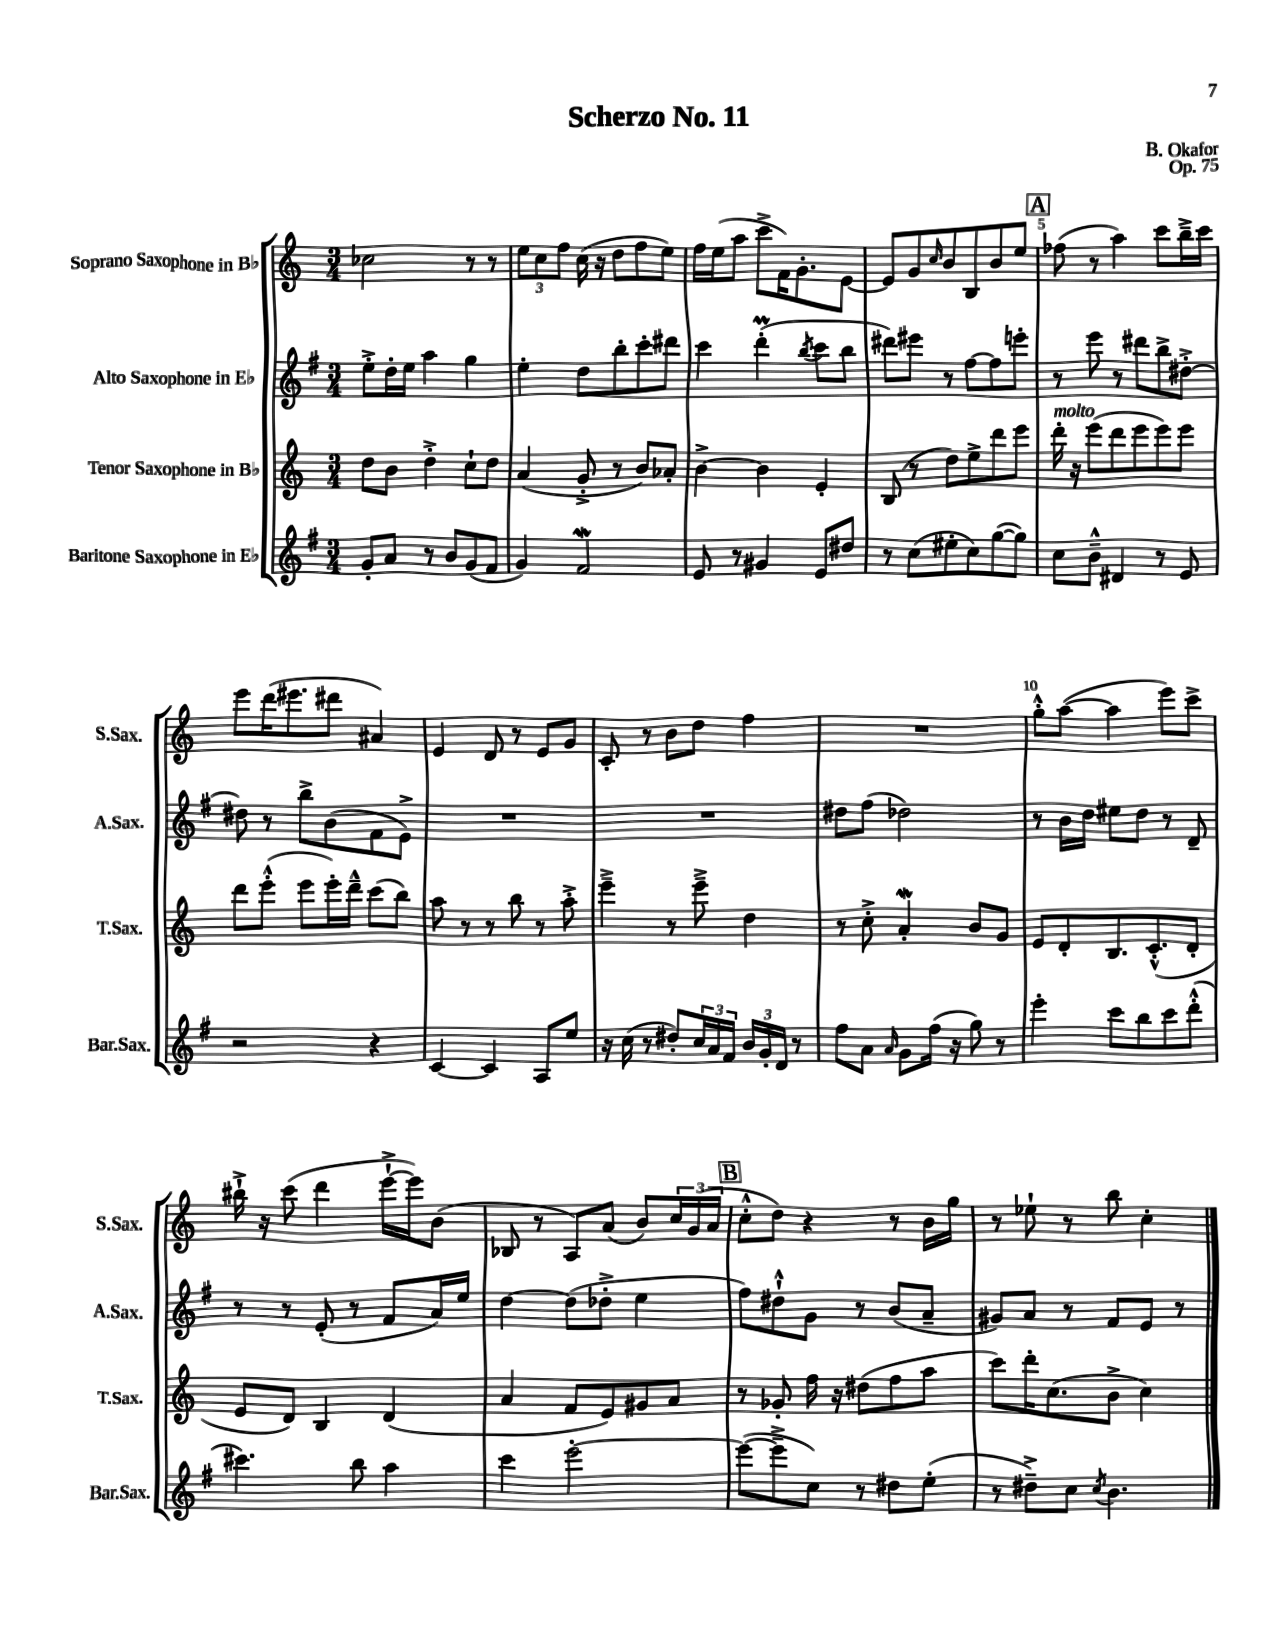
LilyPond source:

\header { title = "Scherzo No. 11" composer = "B. Okafor" opus = "Op. 75" }
<<
\new StaffGroup <<
\new Staff = "s0" \with { instrumentName = "Soprano Saxophone in Bb" shortInstrumentName = "S.Sax." } {
    \clef treble \key c \major \numericTimeSignature \time 3/4
    ces''2 r8 r8 |
    \tuplet 3/2 { e''8 c''8 f''8 } c''16( r16 d''8 f''8 e''8) |
    f''16 e''16( a''8 c'''8-> f'16) g'8.-. e'8~ |
    e'8 g'8 \grace { c''16 } b'8 b8 b'8 e''8 |
    \mark \markup { \box "A" } fes''8( r8 a''4) c'''8 b''16---> c'''16 |
    e'''8 d'''16( eis'''8. dis'''8 ais'4) |
    e'4 d'8 r8 e'8 g'8 |
    c'8-. r8 b'8 d''8 f''4 |
    R2. |
    g''8-.-^ a''8~( a''4 e'''8) c'''8-> |
    bis''16-!-> r16 c'''8( d'''4 e'''16~-!-> e'''16) b'8( |
    bes8 r8 a8) a'8( b'8) \tuplet 3/2 { c''16 g'16( a'16 } |
    \mark \markup { \box "B" } c''8-.-^ d''8) r4 r8 b'16 g''16 |
    r8 ees''8-! r8 b''8 c''4-. \bar "|." |
}
\new Staff = "s1" \with { instrumentName = "Alto Saxophone in Eb" shortInstrumentName = "A.Sax." } {
    \clef treble \key g \major \numericTimeSignature \time 3/4
    e''8-.-> d''16-. e''16 a''4 g''4 |
    e''4-. d''8 b''8-. c'''8-. dis'''8 |
    c'''4 d'''4-.\prall( \acciaccatura { b''8 } c'''8 b''8 |
    dis'''8) eis'''8 r8 fis''8~ fis''8 e'''8-. |
    \mark \markup { \box "A" } r8 e'''8 r8 dis'''8 b''8-> dis''8~-.-> |
    dis''8 r8 b''8-> b'8( fis'8 e'8->) |
    R2. |
    R2. |
    dis''8 fis''8( des''2) |
    r8 b'16 d''16 eis''8 d''8 r8 d'8-- |
    r8 r8 e'8-.( r8 fis'8 a'16) e''16 |
    d''4~ d''8( des''8-.-> e''4 |
    \mark \markup { \box "B" } fis''8) dis''8-!-^ g'8 r8 b'8( a'8-- |
    gis'8) a'8 r8 fis'8 e'8 r8 \bar "|." |
}
\new Staff = "s2" \with { instrumentName = "Tenor Saxophone in Bb" shortInstrumentName = "T.Sax." } {
    \clef treble \key c \major \numericTimeSignature \time 3/4
    d''8 b'8 d''4-.-> c''8-! d''8 |
    a'4( g'8-.-> r8 b'8) aes'8-. |
    b'4~-> b'4 e'4-. |
    b8( r8 d''8) e''8-> d'''8 e'''8 |
    \mark \markup { \box "A" } d'''16-.^\markup { \italic "molto" } r16 e'''8( d'''8 e'''8 e'''8) e'''8 |
    d'''8 e'''8-.-^( e'''8 e'''16-.) d'''16---^ c'''8( b''8) |
    a''8 r8 r8 b''8 r8 a''8-.-> |
    e'''4---> r8 e'''8---> d''4 |
    r8 c''8-.-> a'4-.\mordent b'8 g'8 |
    e'8 d'8-. b8. c'8.-.-^( d'8-. |
    e'8 d'8) b4 d'4( |
    a'4 f'8 e'8) gis'8 a'8 |
    \mark \markup { \box "B" } r8 ges'8-. f''16 r16 dis''8( f''8 a''8 |
    c'''8) d'''16-. c''8.( b'8-> c''4) \bar "|." |
}
\new Staff = "s3" \with { instrumentName = "Baritone Saxophone in Eb" shortInstrumentName = "Bar.Sax." } {
    \clef treble \key g \major \numericTimeSignature \time 3/4
    g'8-. a'8 r8 b'8 g'8( fis'8 |
    g'4) fis'2\mordent |
    e'8 r8 gis'4 e'8 dis''8 |
    r8 c''8( eis''8-. c''8) g''8~( g''8) |
    \mark \markup { \box "A" } c''8 b'8---^ dis'4 r8 e'8 |
    r2 r4 |
    c'4~ c'4 a8 e''8 |
    r16 c''16( r8 dis''8-.) \tuplet 3/2 { c''16 a'16 fis'16 } \tuplet 3/2 { b'16 g'16-. d'16 } r8 |
    fis''8 a'8 \grace { a'16 } g'8 fis''16( r16 g''8) r8 |
    e'''4-. c'''8 b''8 c'''8 d'''8-.-^( |
    cis'''4.) b''8 a''4 |
    c'''4 e'''2~-. |
    \mark \markup { \box "B" } e'''8~( e'''8---> c''8) r8 dis''8 e''8-.( |
    r8 dis''8--->) c''8 \acciaccatura { c''8 } b'4. \bar "|." |
}
>>
>>
\layout { \context { \Score \override BarNumber.break-visibility = ##(#f #t #t) barNumberVisibility = #(every-nth-bar-number-visible 5) } }
